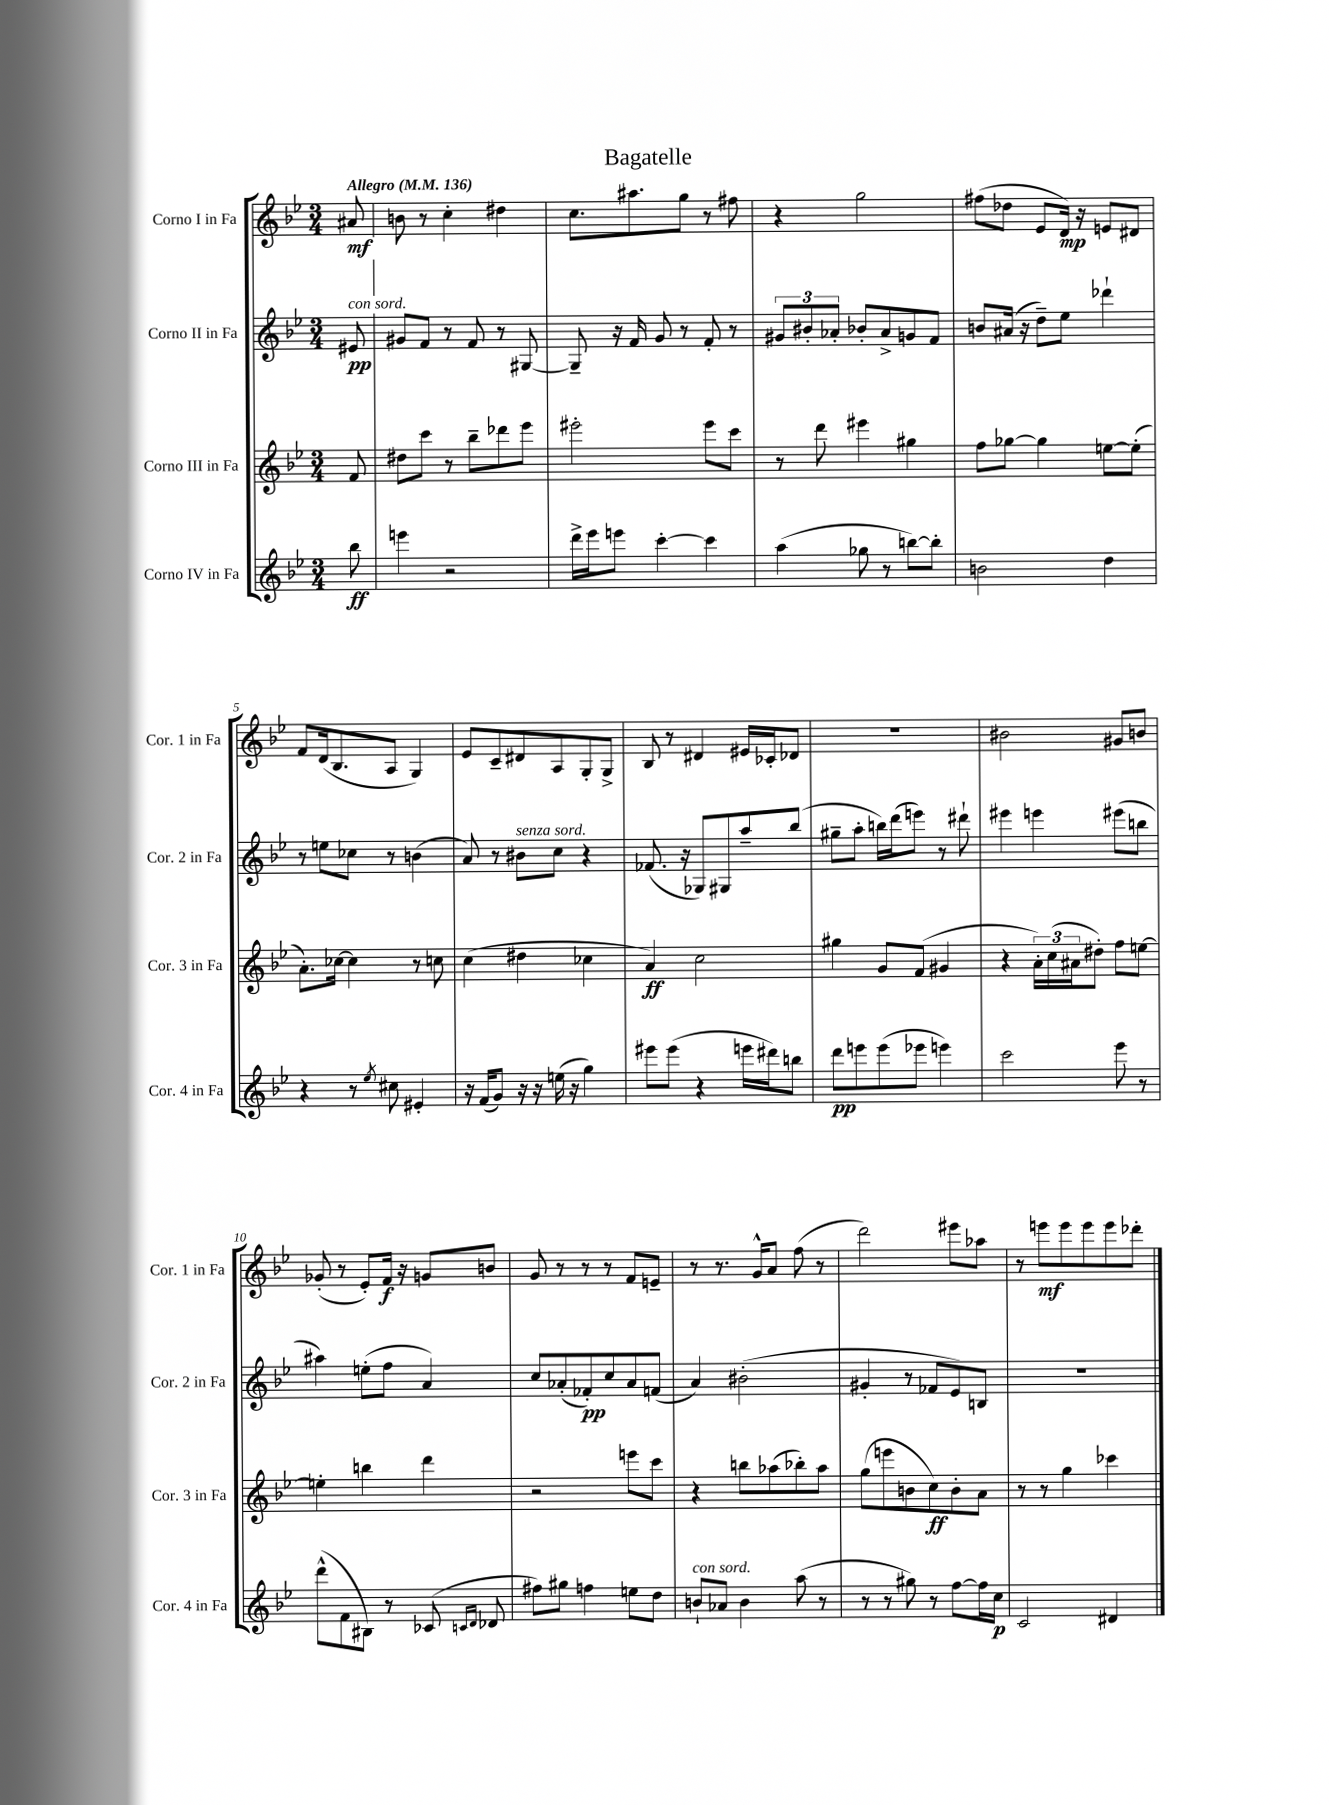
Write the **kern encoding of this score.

**kern	**kern	**kern	**kern
*staff4	*staff3	*staff2	*staff1
*clefG2	*clefG2	*clefG2	*clefG2
*k[b-e-]	*k[b-e-]	*k[b-e-]	*k[b-e-]
*M3/4	*M3/4	*M3/4	*M3/4
*MM136	*MM136	*MM136	*MM136
8bb-\	8f/	8e#/	8a#/
=	=	=	=
4eee\	8dd#\L	8g#/L	8b\
.	8ccc\J	8f/J	8r
2r	8r	8r	4cc'\
.	8bb-~\L	8f/	.
.	8ddd-\	8r	4dd#\
.	8eee-\J	[8G#/	.
=	=	=	=
16ddd^\LL	2eee#'\	8G#~/]	8.cc\L
16eee-\J	.	.	.
8eee\J	.	16r	.
.	.	16f/	8.aa#\
[4ccc'\	.	8g/	.
.	.	8r	8gg\J
4ccc\]	8eee#\L	8f'/	8r
.	8ccc\J	8r	8ff#\
=	=	=	=
(4aa\	8r	12g#/L	4r
.	.	12b#'/	.
.	8ddd\	.	.
.	.	12a-'/J	.
8gg-\	4eee#\	8b-'/L	2gg\
8r	.	8a-^/	.
[8bb\L)	4gg#\	8g/	.
8bb'\]J	.	8f/J	.
=	=	=	=
2b\	8ff\L	8b/L	(8ff#\L
.	[8gg-\J	(16a#/Jk	8dd-\J
.	.	16r	.
.	4gg-\]	8dd~\L)	8e-/L
.	.	8ee-\J	16d/Jk)
.	.	.	16r
4dd\	[8ee\L	4ddd-`\	8e/L
.	(8ee'\]J	.	8d#/J
=	=	=	=
4r	8.a'\L)	8r	8f/L
.	.	8ee\L	(16d/k
.	[16cc-\Jk	.	8.B-/
8r	4cc-\]	8cc-\J	.
8qee-/	.	.	.
8cc#\	.	8r	8A/J
4e#'/	8r	(4b\	4G/)
.	8cc\	.	.
=	=	=	=
16r	(4cc\	8a/)	8e-/L
(16f/LK	.	.	.
8g/J)	.	8r	8c~/
16r	4dd#\	8b#\L	8d#/
16r	.	.	.
(16ee\	.	8cc\J	8A/
16r	.	.	.
4gg\)	4cc-\	4r	8G'/
.	.	.	8G^/J
=	=	=	=
8eee#\L	4a/)	(8.f-/	8B-/
(8eee#\J	.	.	8r
.	.	16r	.
4r	2cc\	8G-/L)	4d#/
.	.	8G#/	.
16eee\LL	.	8aa~/	16e#/LL
16ddd#\J)	.	.	16c-'/J
8bb\J	.	(8bb-/J	8d-/J
=	=	=	=
8ddd\L	4gg#\	8gg#~\L	2.r
8eee\	.	8aa'\J	.
(8eee\	8g/L	16bb\LL)	.
.	.	(16ddd\J	.
8eee-\J	(8f/J	8eee\J)	.
4eee\)	4g#/	8r	.
.	.	8ddd#`\	.
=	=	=	=
2ccc\	4r	4eee#\	2b#\
.	24a'\LL)	4eee\	.
.	(24cc\	.	.
.	24a#\J	.	.
.	8dd#'\J)	.	.
8eee-\	8ff\L	(8eee#\L	8g#/L
8r	[8ee\J	8bb\J	8b/J
=	=	=	=
(8ddd^^\L	4ee'\]	4aa#\)	(8g-'/
8f\	.	.	8r
8B#\J)	4bb\	(8ee'\L	8e-'/L)
8r	.	8ff\J	16f/Jk
.	.	.	16r
(8c-/	4ddd\	4a/)	8g/L
16qqc/LL	.	.	.
16qqd/JJ	.	.	.
8d-/	.	.	8b/J
=	=	=	=
8ff#\L)	2r	8cc/L	8g/
8gg#\J	.	(8a-'/	8r
4ff\	.	8f-'/)	8r
.	.	8cc/	8r
8ee\L	8eee\L	8a-/	8f/L
8dd\J	8ccc\J	(8f/J	8e~/J
=	=	=	=
8b`/L	4r	4a/)	8r
8a-/J	.	.	8.r
4b\	8bb\L	(2b#'\	.
.	.	.	16g^^/LK
.	(8aa-\	.	8a/J
(8aa\	8bb-'\)	.	(8ff\
8r	8aa-\J	.	8r
=	=	=	=
8r	(8gg\L	4g#'/	2ddd\)
8r	8eee\	.	.
8gg#\)	8b\	8r	.
8r	8cc\)	8f-/L	.
[8ff\L	8b'\	8e-/)	8eee#\L
16ff\]L	8a\J	8B/J	8aa-\J
16cc\JJ	.	.	.
=	=	=	=
2c/	8r	2.r	8r
.	8r	.	8eee\L
.	4gg\	.	8eee\
.	.	.	8eee\
4d#/	4ccc-\	.	8eee\
.	.	.	8ddd-'\J
==	==	==	==
*-	*-	*-	*-
